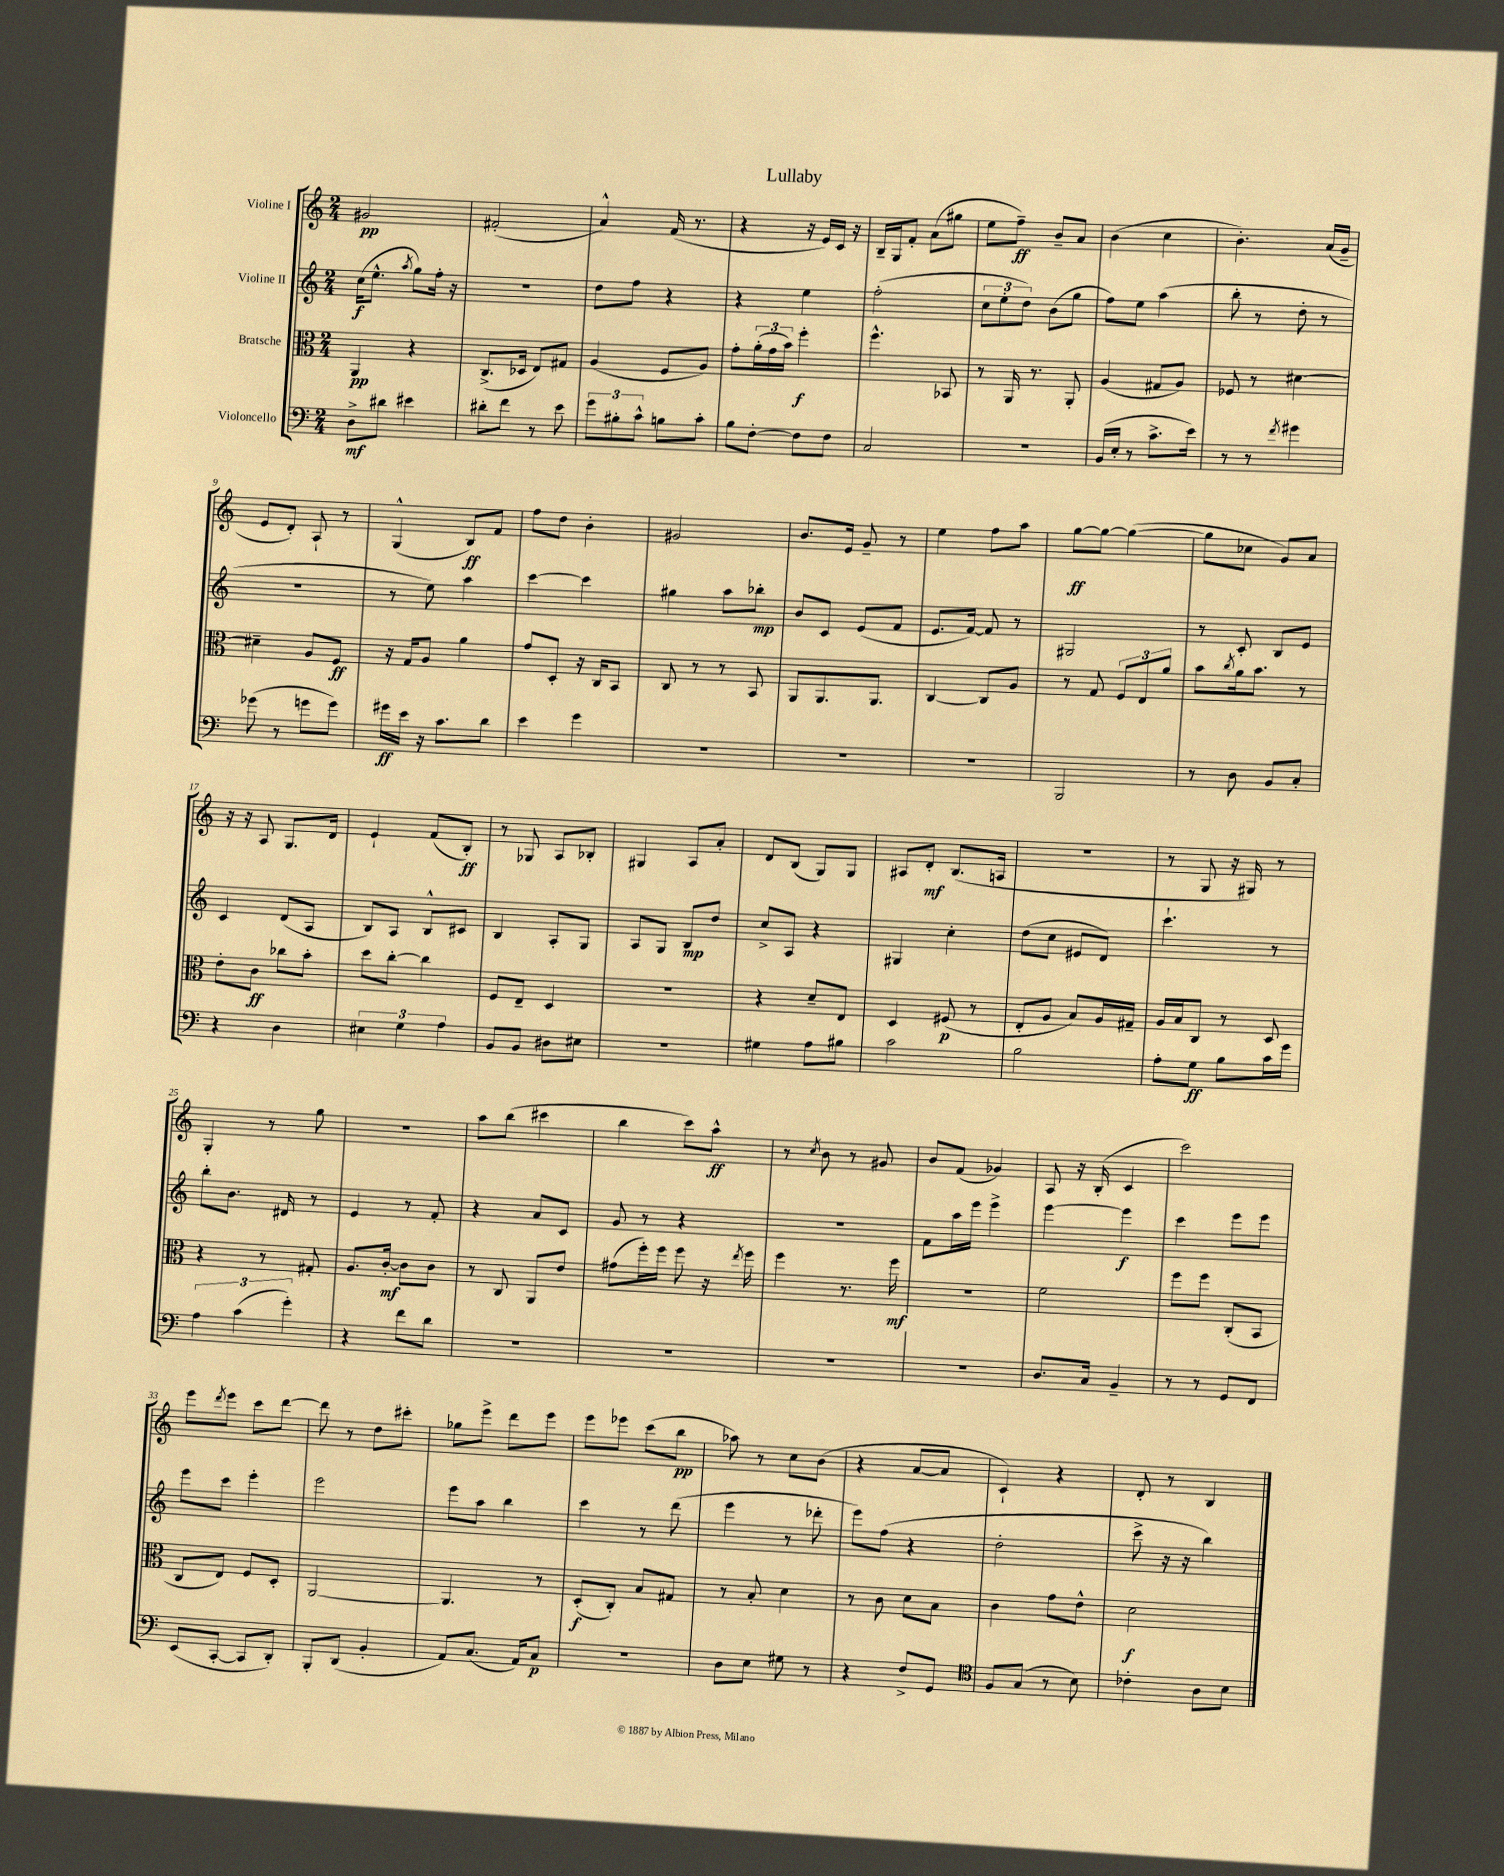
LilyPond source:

\header { title = "Lullaby" }
<<
\new StaffGroup <<
\new Staff = "s0" \with { instrumentName = "Violine I" } {
    \clef treble \key c \major \numericTimeSignature \time 2/4
    gis'2\pp |
    fis'2-.( |
    a'4-^) f'16( r8. |
    r4 r16 e'16) c'16 r16 |
    b16-- g16 f'8-. a'8( gis''8 |
    e''8 f''8--\ff) b'8-- a'8 |
    b'4( c''4 |
    b'4.-.) a'16( g'16-- |
    e'8 d'8-.) a8-! r8 |
    g4-^( b8\ff) f'8 |
    f''8 d''8 b'4-. |
    gis'2 |
    b'8. e'16 g'8-- r8 |
    e''4 f''8 a''8 |
    g''8~\ff g''8~ g''4~( |
    g''8 ces''8 g'8) a'8 |
    r16 r16 a8 g8. d'16 |
    e'4-! f'8( b8-.\ff) |
    r8 ges8 a8 bes8-. |
    gis4 a8 a'8-. |
    d'8 b8( g8) g8 |
    ais8 d'8-.\mf b8.( a16 |
    R2 |
    r8 g8 r16 gis16) r8 |
    g4-. r8 g''8 |
    R2 |
    a''8 b''8( cis'''4 |
    b''4 c'''8) a''8-^\ff |
    r8 \acciaccatura { c''8 } b'8 r8 gis'8 |
    b'8 f'8( ges'4) |
    a8 r16 b16-.( c'4 |
    c'''2) |
    e'''8 \acciaccatura { d'''8 } e'''8 c'''8 d'''8~ |
    d'''8 r8 d''8 cis'''8-. |
    ges''8 e'''8-> d'''8 e'''8 |
    e'''8 ees'''8 c'''8( b''8\pp |
    aes''8) r8 c''8 b'8( |
    r4 a'8~ a'8 |
    c'4-!) r4 |
    d'8-. r8 b4 \bar "|." |
}
\new Staff = "s1" \with { instrumentName = "Violine II" } {
    \clef treble \key c \major \numericTimeSignature \time 2/4
    c''16\f( e''8.-^ \acciaccatura { a''8 } g''8) f''16-. r16 |
    R2 |
    d''8 f''8 r4 |
    r4 e''4 |
    f''2-.( |
    \tuplet 3/2 { c''8 e''8-. d''8) } b'8( g''8 |
    f''8) e''8 a''4( |
    b''8-. r8 d''8-. r8 |
    R2 |
    r8 e''8) a''4 |
    c'''4~ c'''4 |
    gis''4 a''8 bes''8-.\mp |
    b'8 c'8 e'8( f'8 |
    e'8. f'16~) f'8 r8 |
    gis2 |
    r8 c'8-. b8 e'8 |
    c'4 d'8( a8 |
    b8) a8 b8-^ cis'8 |
    b4 a8-. g8 |
    a8 g8 b8\mp d''8 |
    c''8-> a8 r4 |
    gis4 c''4-. |
    d''8( c''8 eis'8 d'8) |
    c'''4.-! r8 |
    b''8-. b'8. dis'16 r8 |
    e'4 r8 f'8-. |
    r4 a'8 c'8 |
    g'8 r8 r4 |
    r2 |
    f'8 a''16 e'''16 e'''4-> |
    e'''4~ e'''4\f |
    c'''4 e'''8 e'''8 |
    e'''8 c'''8 e'''4-. |
    e'''2 |
    e'''8 a''8 b''4 |
    c'''4 r8 d'''8( |
    e'''4 r8 des'''8-. |
    e'''8) f''8( r4 |
    d''2-. |
    c'''8-> r16 r16 b''4) \bar "|." |
}
\new Staff = "s2" \with { instrumentName = "Bratsche" } {
    \clef alto \key c \major \numericTimeSignature \time 2/4
    a,4\pp r4 |
    c8.->( des16 e8) gis8 |
    a4( f8 a8) |
    g'8-. \tuplet 3/2 { a'16-.( g'16 b'16) } f''4-.\f |
    f''4.-^ bes,8 |
    r8 a,16 r8. a,8-. |
    a4( gis8 a8) |
    fes8 r8 dis'4~ |
    dis'4-- a8 f8\ff |
    r16 g16 a8 a'4 |
    g'8 d8-. r16 c16 b,8 |
    c8 r8 r8 b,8 |
    a,8 a,8. a,8. |
    c4~ c8 a8 |
    r8 g8 \tuplet 3/2 { f8 e8 a'8 } |
    b'8 \acciaccatura { c''8 } a'16 b'8. r8 |
    e'8-. c'8\ff ces''8 b'8-. |
    d''8 c''8~-. c''4 |
    f8 e8-- d4 |
    R2 |
    r4 d'8-- e8 |
    d4 fis8\p( r8 |
    e8-. a8 b8) a16 gis16-- |
    a16 b16 c8 r8 d8 |
    r4 r8 gis8-. |
    a8. c'16~-.\mf c'8 c'8 |
    r8 c8 a,8 e'8 |
    gis'8( f''16-.) f''16 f''8 r16 \acciaccatura { e''8 } f''16 |
    f''4 r8. f''16\mf |
    R2 |
    f'2 |
    f''8 f''8 c8-.( b,8 |
    c8 e8) f8 d8-. |
    a,2~ |
    a,4. r8 |
    d8-.\f( c8-.) b8 gis8 |
    r8 b8-. d'4 |
    r8 c'8 d'8 b8 |
    c'4 g'8 e'8-^ |
    d'2\f \bar "|." |
}
\new Staff = "s3" \with { instrumentName = "Violoncello" } {
    \clef bass \key c \major \numericTimeSignature \time 2/4
    d8->\mf dis'8 eis'4 |
    dis'8-. f'8 r8 e'8 |
    \tuplet 3/2 { g'8 bis8-. c'8-^ } b8 c'8-. |
    b8 f8~-. f8 f8 |
    c2 |
    r2 |
    b,16( e16-. r8 c'8.-> e'16) |
    r8 r8 \acciaccatura { f'8 } gis'4 |
    ges'8( r8 g'8 g'8) |
    gis'16\ff e'16 r16 c'8. d'8 |
    e'4 g'4 |
    R2 |
    R2 |
    R2 |
    b,,2 |
    r8 d8 b,8 c8-. |
    r4 d4 |
    \tuplet 3/2 { eis4 g4 a4 } |
    b,8 b,8 dis8 eis8 |
    r2 |
    gis4 a8 bis8 |
    c'2 |
    b2 |
    a8-. g8\ff b8 c'16 g'16 |
    \tuplet 3/2 { a4 c'4( g'4-.) } |
    r4 f'8 d'8 |
    R2 |
    R2 |
    R2 |
    R2 |
    d8. c16 b,4-- |
    r8 r8 g,8 f,8 |
    e,8( c,8~-. c,8 d,8-.) |
    b,,8-. d,8( b,4-. |
    a,8) c8.( a,16) c8\p |
    r2 |
    d8 e8 gis8 r8 |
    r4 f8-> g,8 |
    \clef tenor f8 g8( r8 b8) |
    ces'4-. a8 b8 \bar "|." |
}
>>
>>
